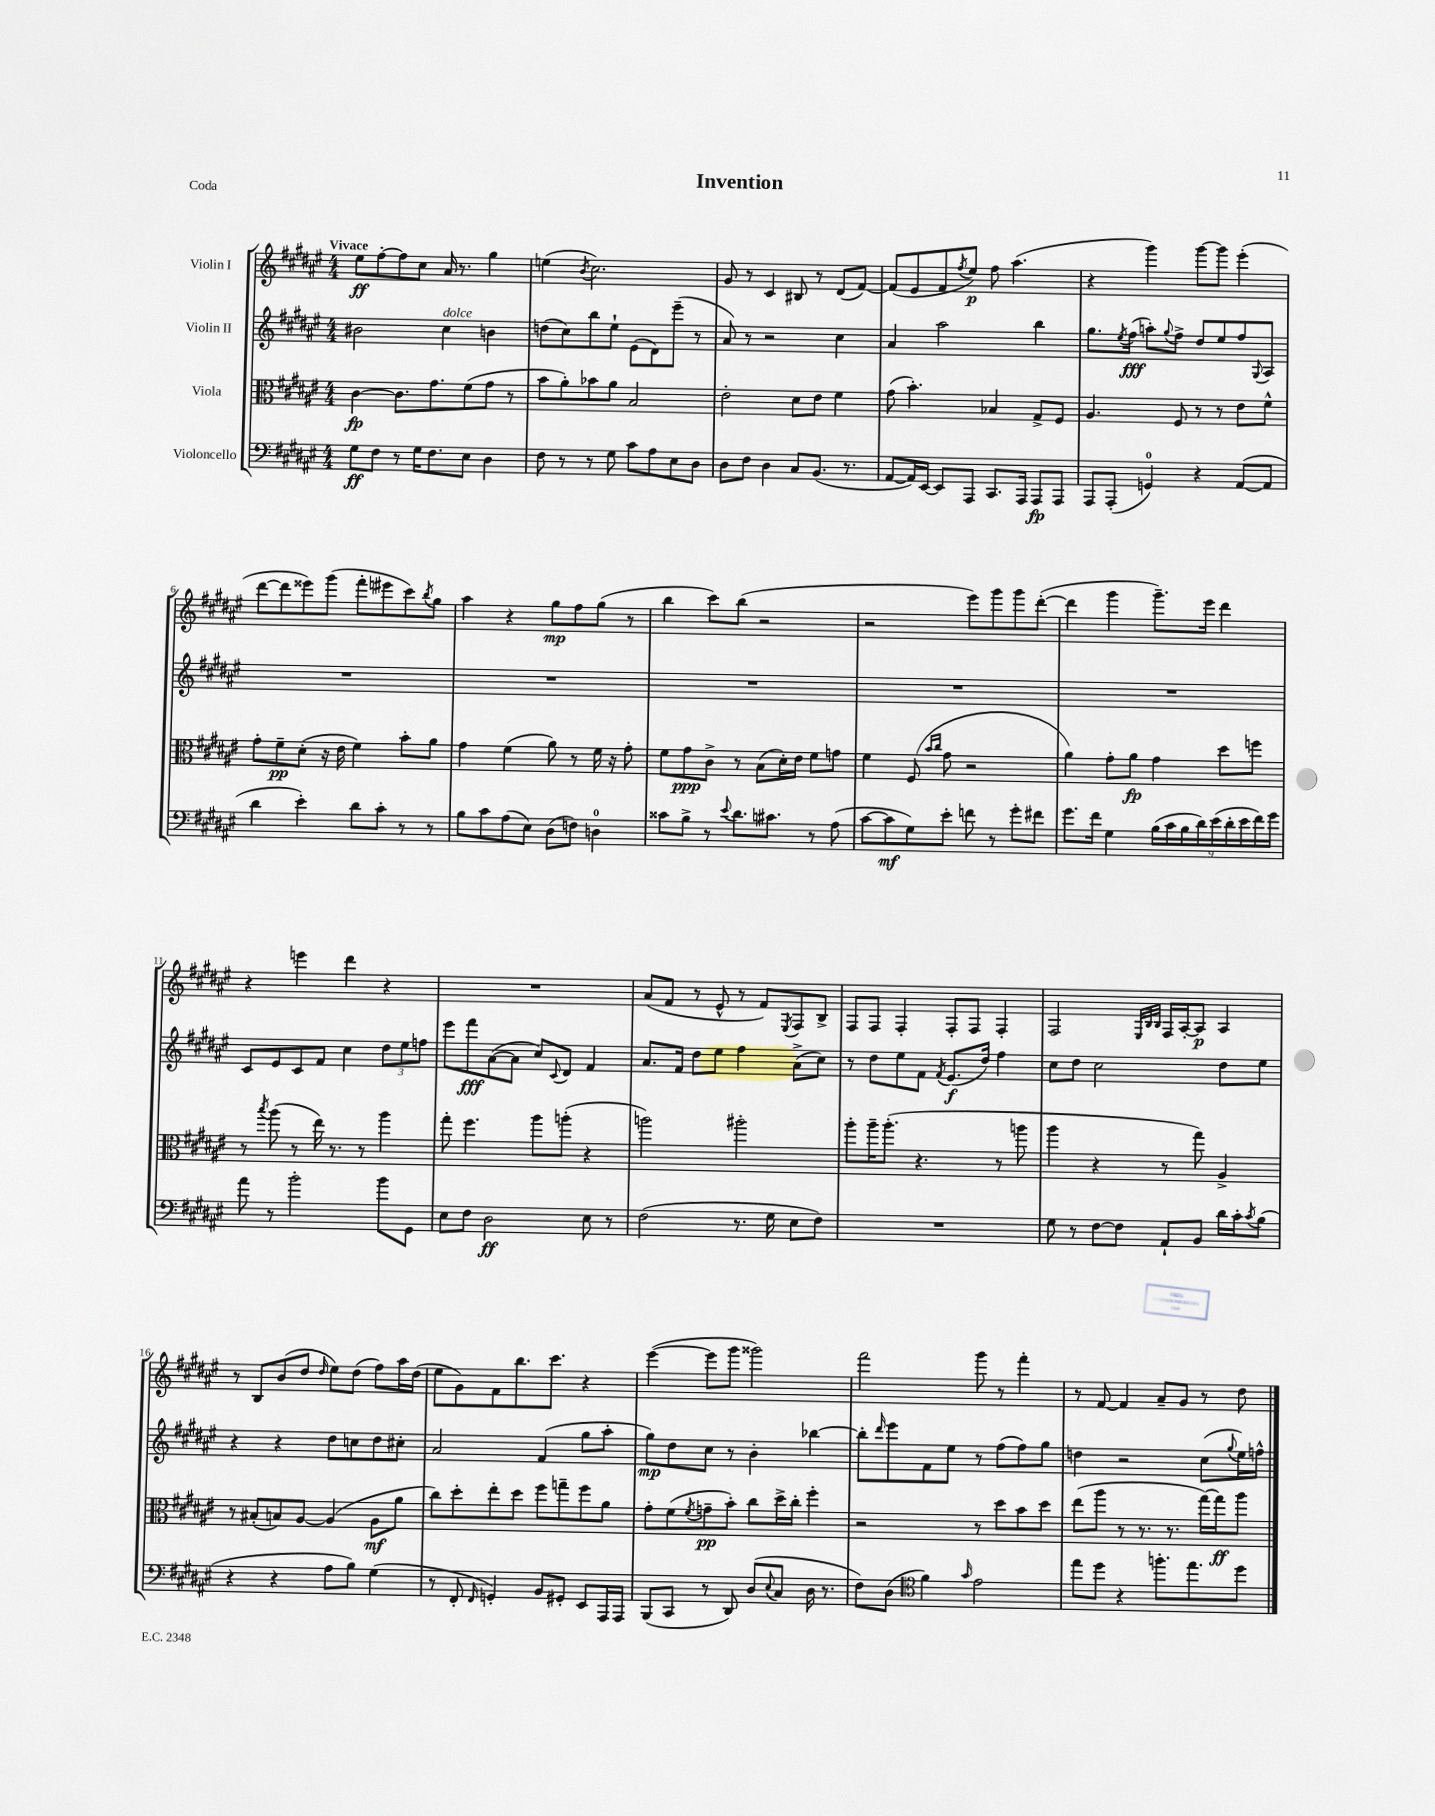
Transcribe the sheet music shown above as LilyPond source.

\header { title = "Invention" piece = "Coda" }
<<
\new StaffGroup <<
\new Staff = "s0" \with { instrumentName = "Violin I" } {
    \clef treble \key fis \major \numericTimeSignature \time 4/4 \tempo "Vivace"
    eis''8\ff fis''8~-. fis''8 cis''8 ais'16 r8. gis''4 |
    e''4( \acciaccatura { b'8 } cis''2.) |
    gis'8 r8 cis'4 bis8 r8 dis'8( fis'8~) |
    fis'8( eis'8 fis'8 \acciaccatura { fis''8 } eis''8\p) fis''8 ais''4.( |
    r4 gis'''4) gis'''8~ gis'''8 eis'''4-.( |
    dis'''8~ dis'''8 eisis'''8) gis'''8( fis'''8-. eis'''8 cis'''8) \acciaccatura { b''8 } gis''8 |
    ais''4 r4 gis''8\mp fis''8 gis''8( r8 |
    b''4 cis'''8) b''8( r2 |
    r2 eis'''8) gis'''8 gis'''8 dis'''8~-.( |
    dis'''4 gis'''4 gis'''8.--) eis'''16 dis'''4 |
    r4 e'''4 dis'''4 r4 |
    R1 |
    ais'8( fis'8 r8 eis'8-^ r8 fis'8) \acciaccatura { eis8 } fis8 b8-> |
    fis8 fis8 fis4-. fis8-. fis8 fis4-. |
    fis2 \grace { eis32 b32 b32 } fis16 ais16~-. ais8\p ais4 |
    r8 b8 b'8( dis''8 \grace { dis''16 } eis''8) dis''8( fis''8) ais''16 dis''16( |
    eis''8 gis'8) fis'8 b''8. cis'''8. r4 |
    eis'''4~( eis'''8 gis'''8 gisis'''2) |
    fis'''2 gis'''8 r8 fis'''4-. |
    r8 fis'8~ fis'4 ais'8-- gis'8 r8 dis''8 \bar "|." |
}
\new Staff = "s1" \with { instrumentName = "Violin II" } {
    \clef treble \key fis \major \numericTimeSignature \time 4/4
    bis'2 cis''4^\markup { \italic "dolce" } b'4 |
    d''8( cis''8) b''8 eis''8-! eis'8( dis'8) eis'''8--( r8 |
    ais'8) r8 r2 cis''4 |
    ais'4 ais''2 b''4 |
    gis''8. \acciaccatura { eis''8 } fis''16\fff( a''8-.) \appoggiatura { gis''8 } fis''8-> dis''8 eis''8 fis''8 \appoggiatura { gis8 } ais8 |
    R1 |
    R1 |
    R1 |
    R1 |
    R1 |
    cis'8 eis'8 cis'8 fis'8 cis''4 \tuplet 3/2 { dis''8 eis''8 f''8 } |
    eis'''8 fis'''8\fff ais'8~( ais'8 cis''8) \appoggiatura { cis'8 } dis'8 fis'4 |
    ais'8. fis'16 dis''8 eis''8 fis''4 ais'8->( cis''8) |
    r8 dis''8 eis''8 fis'8 \acciaccatura { fis'8 } eis'8.\f( dis''16) fis''4 |
    cis''8 dis''8 cis''2 dis''8 eis''8 |
    r4 r4 dis''8 c''8 dis''8 cis''8-. |
    ais'2 fis'4( gis''8 ais''8-. |
    gis''8\mp) dis''8 cis''8 r8 b'4-. bes''4~ |
    bes''8-. \grace { dis'''16 } eis'''8 fis'8 eis''8 r8 fis''8( fis''8) gis''8 |
    d''4 r2 cis''8( \appoggiatura { gis''8 } eis''16) f''16-^ \bar "|." |
}
\new Staff = "s2" \with { instrumentName = "Viola" } {
    \clef alto \key fis \major \numericTimeSignature \time 4/4
    cis'4~\fp cis'8. gis'8. fis'8( gis'8 r8 |
    b'8 ais'8-.) bes'8 ais'8 b2 |
    eis'2-. dis'8 eis'8 fis'4 |
    gis'8( b'4.-.) bes4 gis8-> fis8 |
    ais4. fis8 r8 r8 eis'8 fis'8-^ |
    gis'8-. fis'8--\pp dis'8-.( r16 eis'16 fis'4) b'8-. ais'8 |
    gis'4 fis'4( ais'8) r8 fis'16 r16 gis'8-. |
    fis'8 gis'8\ppp cis'8-> r8 b8( dis'16-.) eis'16 fis'8 g'8 |
    fis'4 fis8( \grace { b'16 cis''16 } gis'8 r2 |
    ais'4) gis'8-. ais'8\fp gis'4 dis''8 f''8 |
    r8 \acciaccatura { b''8 } ais''8( r8 eis''16) r8. r8 ais''4 |
    gis''8-. fis''4. ais''8 a''8-.( r4 |
    a''2) ais''2-. |
    ais''8-. ais''16-- ais''8.-.( r4. r8 a''8 |
    ais''4 r4 r8 gis''8) ais4-> |
    r8 bis8-.( b8) ais8~ ais4( ais8\mf ais'8 |
    cis''8) dis''8-. eis''8-. dis''8 fis''8 g''8-- fis''8 ais'8 |
    gis'8-. fis'8( \acciaccatura { fis'8 } g'8--\pp b'8-.) cis''8 dis''16-> cis''16-. fis''4-. |
    r2 r8 dis''8 b'8 dis''8 |
    eis''8( ais''8 r8 r8. r8. gis''16~) gis''16\ff ais''8 \bar "|." |
}
\new Staff = "s3" \with { instrumentName = "Violoncello" } {
    \clef bass \key fis \major \numericTimeSignature \time 4/4
    gis8\ff fis8 r8 gis16 fis8. eis8 dis4 |
    fis8 r8 r8 gis8 cis'8 ais8 eis8 dis8 |
    dis8 fis8 dis4 cis8 b,8.( r8. |
    ais,8~ ais,16) eis,16~ eis,8 ais,,8 cis,8. ais,,16 ais,,8\fp ais,,8 |
    ais,,8 ais,,8-.( g,4-0) r4 ais,8~( ais,8 |
    dis'4 eis'4-.) dis'8 cis'8-. r8 r8 |
    b8 cis'8 ais8( eis8) dis8( f8) d4-0 |
    cisis'8 b8-> r8 \appoggiatura { eis'8 } dis'8. cis'8. r8 ais8( |
    cis'8~ cis'8\mf gis8) eis'8-. f'8 r8 gis'8-. fis'8 |
    gis'8. fis'16 gis4 \tuplet 9/8 { b16( cis'16 b16 dis'16) eis'16( dis'16-. eis'16 fis'16) gis'16 } |
    ais'8 r8 b'2-. b'8 gis,8 |
    eis8 fis8 dis2\ff eis8 r8 |
    fis2( r8. gis16 eis8 fis8) |
    R1 |
    gis8 r8 fis8~ fis8 ais,8-! b,8 dis'16 cis'16-. \acciaccatura { cis'8 } b8( |
    r4 r4 ais8 b8) gis4( |
    r8 fis,8-. \grace { fis,16 } g,4-.) b,8 gis,8-. eis,8 ais,,16 ais,,16 |
    b,,8( cis,8 r8 dis,8) dis8( \appoggiatura { eis8 } cis8 dis16 r8. |
    fis8) dis8( \clef tenor fis'4) \grace { gis'16 } eis'2 |
    eis''8 dis''8 r4 f''8.-. eis''8. dis''8 \bar "|." |
}
>>
>>
